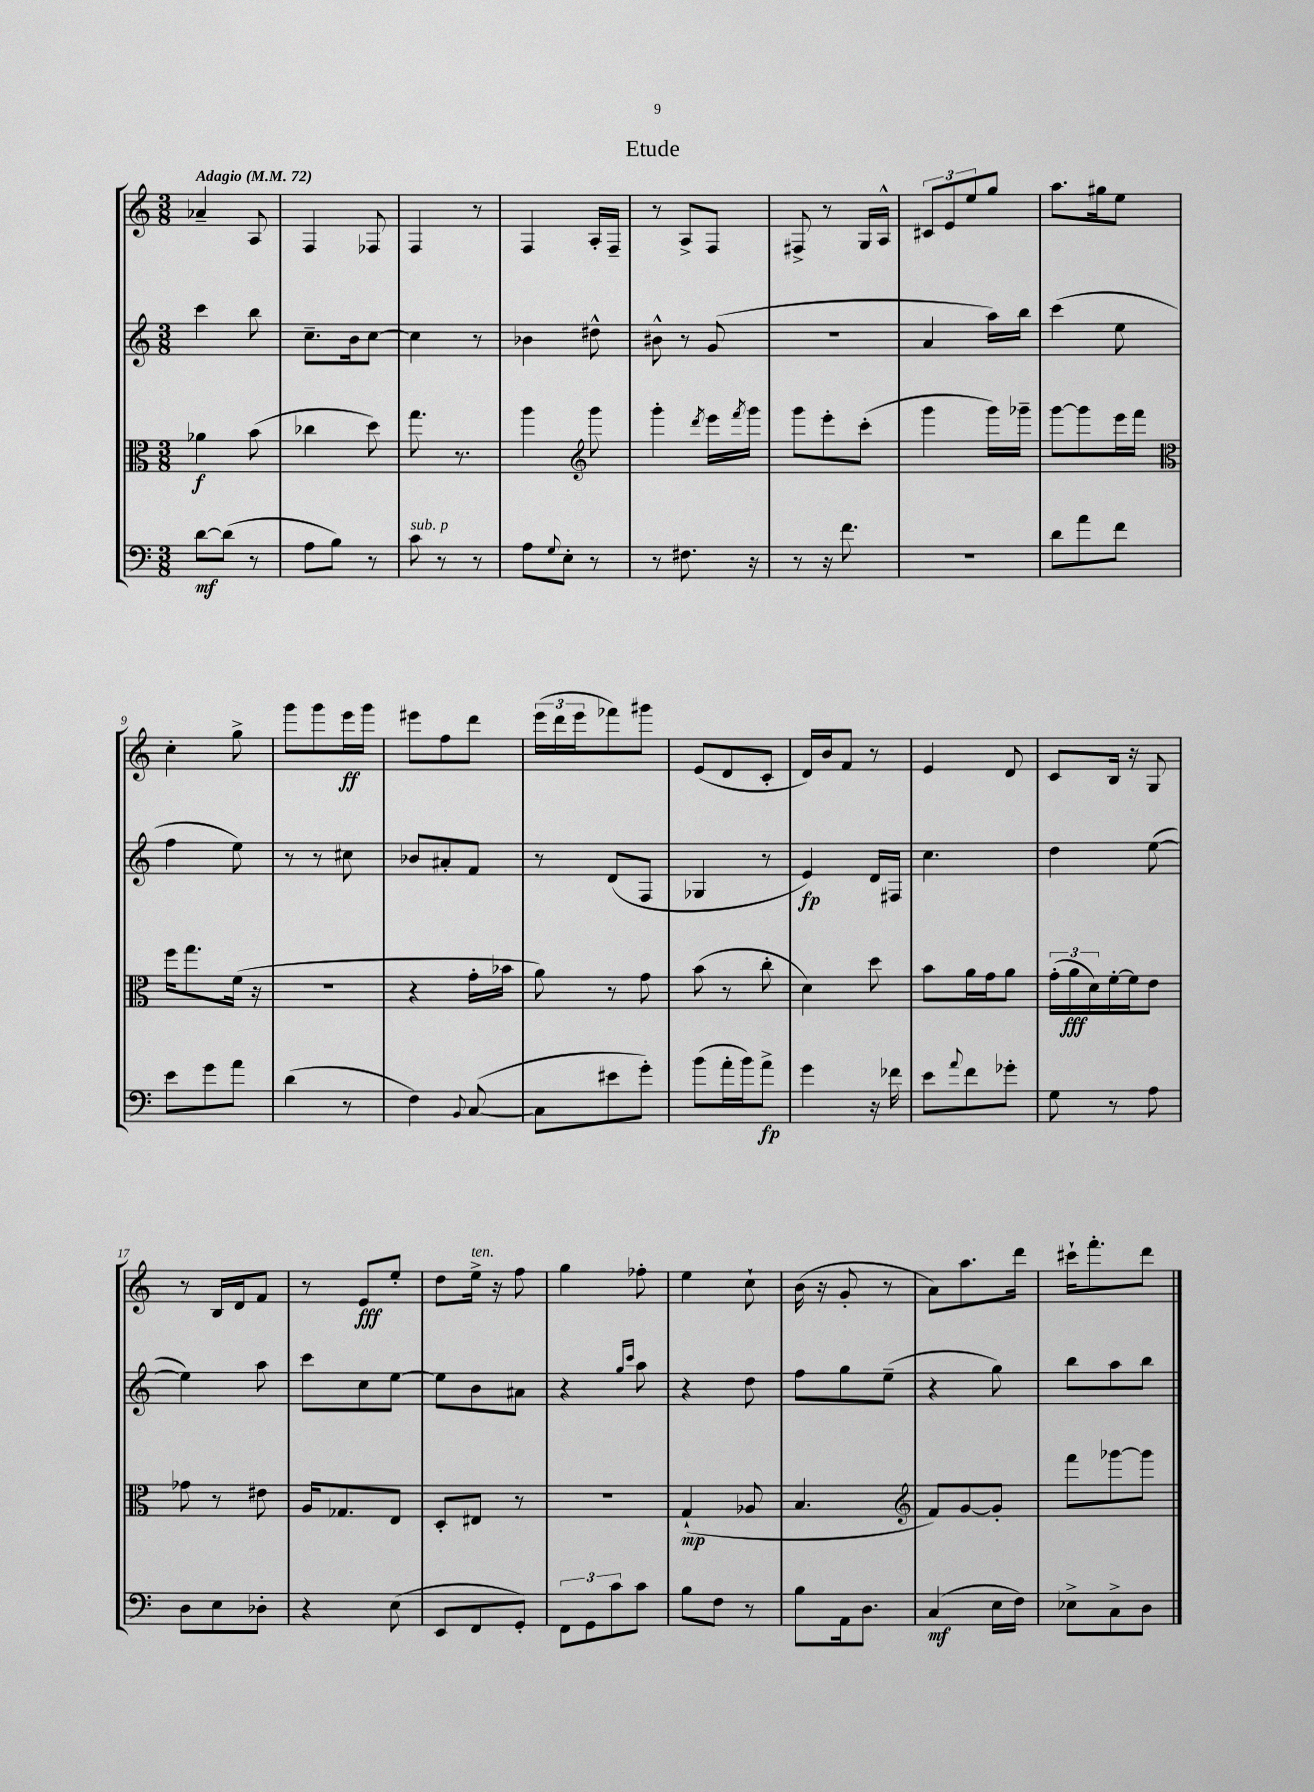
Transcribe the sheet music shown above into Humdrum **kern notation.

**kern	**kern	**kern	**kern
*staff4	*staff3	*staff2	*staff1
*clefF4	*clefC3	*clefG2	*clefG2
*k[]	*k[]	*k[]	*k[]
*M3/8	*M3/8	*M3/8	*M3/8
*MM72	*MM72	*MM72	*MM72
[8d	4a-	4ccc	4a-~
(8d]	.	.	.
8r	(8b	8bb	8A
=	=	=	=
8A	4cc-	8.cc~	4F
8B)	.	.	.
.	.	16b	.
8r	8dd)	[8cc	8F-
=	=	=	=
8c	8.gg	4cc]	4F
8r	.	.	.
.	8.r	.	.
8r	.	8r	8r
=	=	=	=
8A	4aa	4b-	4F
8qqG	.	.	.
8E'	.	.	.
*	*clefG2	*	*
8r	8ggg	8dd#^^	16A'
.	.	.	16F~
=	=	=	=
8r	4ggg'	8b#^^	8r
8.F#	.	8r	8A^
.	8qddd	.	.
.	16eee	(8g	8F
.	8qfff	.	.
16r	16ggg	.	.
=	=	=	=
8r	8ggg	4.r	8F#^
16r	8eee'	.	8r
8.f	.	.	.
.	(8ccc'	.	16G
.	.	.	16A^^
=	=	=	=
4.r	4ggg	4a	12c#
.	.	.	12e
.	.	.	12ee
.	16ggg)	16aa)	8gg
.	16ggg-~	16bb	.
=	=	=	=
8d	[8ggg	(4ccc	8.aa
8a	8ggg]	.	.
.	.	.	16gg#
8f	16eee	8ee	8ee
.	16fff	.	.
=	=	=	=
*	*clefC3	*	*
8e	16ff	4ff	4cc'
.	8.gg	.	.
8g	.	.	.
8a	(16f	8ee)	8gg^
.	16r	.	.
=	=	=	=
(4d	4.r	8r	8ggg
.	.	8r	8ggg
8r	.	8cc#	16eee
.	.	.	16ggg
=	=	=	=
4F)	4r	8b-	8eee#
.	.	8a#'	8ff
8qqBB	.	.	.
([8C	16g'	8f	8ddd
.	16b-	.	.
=	=	=	=
8C]	8a)	8r	(24eee
.	.	.	24ddd
.	.	.	24eee
8e#	8r	(8d	8fff-)
8g')	8g	8F	8ggg#
=	=	=	=
(8b	(8b	4G-	(8e
16a'	8r	.	8d
16b)	.	.	.
8a^	8cc'	8r	8c'
=	=	=	=
4g	4d)	4e)	16d)
.	.	.	16b
.	.	.	8f
16r	8dd	16d	8r
16f-	.	16F#	.
=	=	=	=
8e	8b	4.cc	4e
8qqa	.	.	.
8f	16a	.	.
.	16g	.	.
8g-'	8a	.	8d
=	=	=	=
8G	(24g'	4dd	8c
.	24a	.	.
.	24d)	.	.
8r	[16f'	.	16B
.	16f]	.	16r
8A	8e	([8ee	8G
=	=	=	=
8D	8g-	4ee])	8r
8E	8r	.	16B
.	.	.	16d
8D-'	8e#	8aa	8f
=	=	=	=
4r	16A	8ccc	8r
.	8.G-	.	.
.	.	8cc	8e
(8E	8E	[8ee	8ee'
=	=	=	=
8EE	8D'	8ee]	8dd
8FF	8E#	8b	16ee^
.	.	.	16r
8GG')	8r	8a#	8ff
=	=	=	=
12FF	4.r	4r	4gg
12GG	.	.	.
12c	.	.	.
.	.	16qqgg	.
.	.	16qqccc	.
8c	.	8aa	8ff-'
=	=	=	=
8B	(4G`	4r	4ee
8F	.	.	.
8r	8A-	8dd	8cc`
=	=	=	=
8B	4.B	8ff	(16b
.	.	.	16r
16AA	.	8gg	8g'
8.D	.	.	.
.	.	(8ee~	8r
=	=	=	=
*	*clefG2	*	*
(4C	8f)	4r	8a)
.	[8g	.	8.aa
16E	8g']	8gg)	.
16F)	.	.	16ddd
=	=	=	=
8E-^	8fff	8bb	16ccc#`
.	.	.	8.fff'
8C^	[8ggg-	8aa	.
8D	8ggg-]	8bb	8ddd
==	==	==	==
*-	*-	*-	*-
